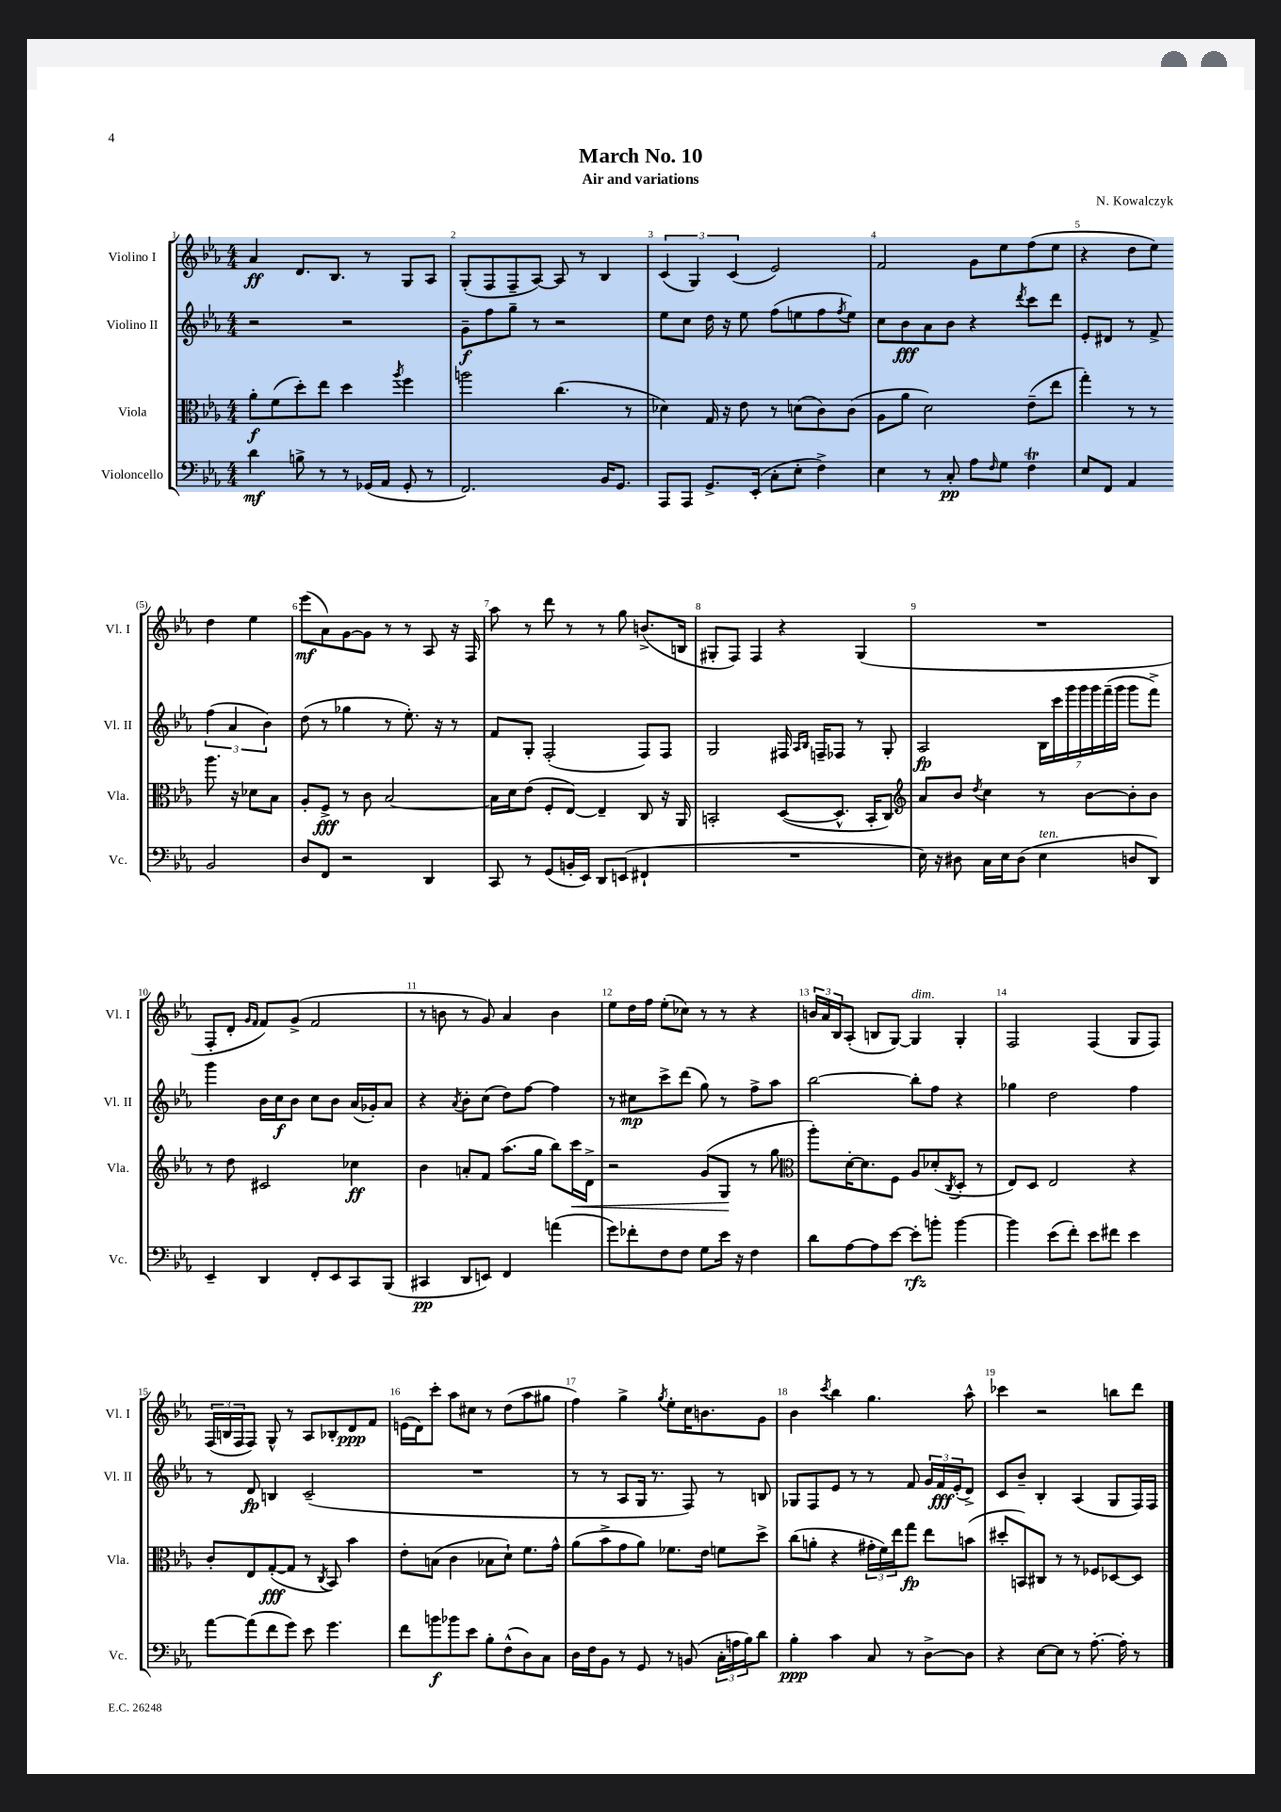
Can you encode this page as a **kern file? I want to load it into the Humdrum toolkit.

**kern	**dynam	**kern	**dynam	**kern	**dynam	**kern	**dynam
*part4	*part4	*part3	*part3	*part2	*part2	*part1	*part1
*staff4	*staff4	*staff3	*staff3	*staff2	*staff2	*staff1	*staff1
*I"Violoncello	*	*I"Viola	*	*I"Violino II	*	*I"Violino I	*
*I'Vc.	*	*I'Vla.	*	*I'Vl. II	*	*I'Vl. I	*
*clefF4	*	*clefC3	*	*clefG2	*	*clefG2	*
*k[b-e-a-]	*	*k[b-e-a-]	*	*k[b-e-a-]	*	*k[b-e-a-]	*
*M4/4	*	*M4/4	*	*M4/4	*	*M4/4	*
=1	=1	=1	=1	=1	=1	=1	=1
4d\	mf	8a-'\L	f	2r	.	4a-/	ff
.	.	(8f\	.	.	.	.	.
8Bn^\	.	8dd'\)	.	.	.	8.d/L	.
8r	.	8ee-\J	.	.	.	.	.
.	.	.	.	.	.	8.B-/J	.
8r	.	4dd\	.	2r	.	.	.
(16GG-X/LL	.	.	.	.	.	8r	.
16AA-/JJ	.	.	.	.	.	.	.
.	.	8qaa-/	.	.	.	.	.
8GG-'/	.	4ff\	.	.	.	8G/L	.
8r	.	.	.	.	.	8A-/J	.
=2	=2	=2	=2	=2	=2	=2	=2
2.FF/)	.	2aan\	.	8g~\L	f	(8G'/L	.
.	.	.	.	8ff\	.	8F/	.
.	.	.	.	8gg~\J	.	8F~/	.
.	.	.	.	8r	.	[8A-/J)	.
.	.	(4.cc\	.	2r	.	8A-/]	.
.	.	.	.	.	.	8r	.
16BB-/KL	.	.	.	.	.	4B-/	.
8.GG/J	.	.	.	.	.	.	.
.	.	8r	.	.	.	.	.
=3	=3	=3	=3	=3	=3	=3	=3
8AAA-/L	.	4d-X\)	.	8ee-\L	.	(6c/	.
8AAA-/J	.	.	.	8cc\J	.	.	.
.	.	.	.	.	.	6G/)	.
8.GG^/L	.	16G/	.	16dd\	.	.	.
.	.	16r	.	16r	.	.	.
.	.	.	.	.	.	(6c/	.
.	.	8e-\	.	8ee-\	.	.	.
(16EE-'/Jk	.	.	.	.	.	.	.
8C'\L	.	8r	.	(8ff\L	.	2e-/)	.
8E-'\J	.	(8dn\L	.	8een\	.	.	.
4F^\)	.	8c\)	.	8ff\	.	.	.
.	.	.	.	8qff/	.	.	.
.	.	(8c\J	.	8ee\J)	.	.	.
=4	=4	=4	=4	=4	=4	=4	=4
4E-\	.	8A-\L	.	8cc\L	.	2f/	.
.	.	8a-\J	.	8b-\	fff	.	.
8r	.	2d\)	.	8a-\	.	.	.
8C'/	pp	.	.	8b-\J	.	.	.
8A-\L	.	.	.	4r	.	8g\L	.
16qqF/	.	.	.	.	.	.	.
8G\J	.	.	.	.	.	8ee-\	.
.	.	.	.	8qddd/	.	.	.
4FT\	.	(8e-~\L	.	8ccc\L	.	(8ff\	.
.	.	8ee-\J	.	8ddd\J	.	8ee-\J	.
=5	=5	=5	=5	=5	=5	=5	=5
8E-/L	.	4gg'\)	.	8e-'/L	.	4r	.
8FF/J	.	.	.	8d#X/J	.	.	.
4AA-/	.	8r	.	8r	.	8dd\L	.
.	.	8r	.	8f^/	.	8ee-\J)	.
2BB-/	.	8.aa-\	.	(6ff\	.	4dd\	.
.	.	.	.	6a-/	.	.	.
.	.	16r	.	.	.	.	.
.	.	8d-X\L	.	.	.	4ee-\	.
.	.	.	.	6b-\)	.	.	.
.	.	8B-\J	.	.	.	.	.
!!LO:LB:g=z
=6	=6	=6	=6	=6	=6	=6	=6
8D/L	.	8A-'/L	.	(8dd\	.	(8eee-\L	mf
8FF/J	.	8F^/J	fff	8r	.	8a-\)	.
2r	.	8r	.	4gg-X\	.	[8g\	.
.	.	8c\	.	.	.	8g\J]	.
.	.	[2B-/	.	8r	.	8r	.
.	.	.	.	8.ee-'\)	.	8r	.
4DD/	.	.	.	.	.	8A-/	.
.	.	.	.	16r	.	.	.
.	.	.	.	8r	.	16r	.
.	.	.	.	.	.	16F/	.
=7	=7	=7	=7	=7	=7	=7	=7
8CC/	.	16B-\LL]	.	8f/L	.	8aa-\	.
.	.	16d\J	.	.	.	.	.
8r	.	(8e-\J	.	8G'/J	.	8r	.
(8GG/L	.	8F'/L	.	(2F'/	.	8ddd\	.
16BBn'/L	.	[8E-/J)	.	.	.	8r	.
16EE-/JJ)	.	.	.	.	.	.	.
8DD/L	.	4E-~/]	.	.	.	8r	.
(8EEn/J	.	.	.	.	.	8gg\	.
4FF#X`/	.	8C/	.	8F/L)	.	(8.bn^/L	.
.	.	16r	.	8F/J	.	.	.
.	.	16AA-/	.	.	.	16Bn/Jk	.
=8	=8	=8	=8	=8	=8	=8	=8
1r	.	2BBn'/	.	2G/	.	8G#X'/L	.
.	.	.	.	.	.	8F/J)	.
.	.	.	.	.	.	4F/	.
.	.	([8D/L	.	16F#X/	.	4r	.
.	.	.	.	16qqA-/LL	.	.	.
.	.	.	.	16qqB-/JJ	.	.	.
.	.	.	.	16Fn~/KL	.	.	.
.	.	8.D^^/J]	.	8F-X/J	.	.	.
.	.	.	.	8r	.	(4G#/	.
.	.	16BB'/KL	.	.	.	.	.
.	.	8C/J)	.	8G'/	.	.	.
=9	=9	=9	=9	=9	=9	=9	=9
*	*	*clefG2	*	*	*	*	*
16E-\)	.	8a-/L	.	2A-/	fp	1r	.
16r	.	.	.	.	.	.	.
8D#X\	.	8b-/J	.	.	.	.	.
.	.	8qdd/	.	.	.	.	.
16C\LL	.	4cc\	.	.	.	.	.
16E-\J	.	.	.	.	.	.	.
(8D#\J	.	.	.	.	.	.	.
!LO:TX:a:i:t=ten.	!	!	!	!	!	!	!
4E-\	.	8r	.	28B-\LL	.	.	.
.	.	.	.	28ccc\	.	.	.
.	.	.	.	28ggg\	.	.	.
.	.	.	.	28ggg\	.	.	.
.	.	[8b-\L	.	.	.	.	.
.	.	.	.	28ggg\	.	.	.
.	.	.	.	(28fff~\	.	.	.
.	.	.	.	28ggg\JJ	.	.	.
8Dn/L	.	8b-'\]	.	8ggg\L	.	.	.
8DD/J)	.	8b-\J	.	8fff^\J)	.	.	.
!!LO:LB:g=z
=10	=10	=10	=10	=10	=10	=10	=10
4EE-~/	.	8r	.	4ggg\	.	8F'/L	.
.	.	8dd\	.	.	.	8d'/J	.
.	.	.	.	.	.	16qqg/LL	.
.	.	.	.	.	.	16qqf/JJ	.
4DD/	.	2c#X/	.	16b-\LL	.	8f/L)	.
.	.	.	.	16cc\J	f	.	.
.	.	.	.	8b-\J	.	(8g^/J	.
8FF'/L	.	.	.	8cc\L	.	2f/	.
8EE-/	.	.	.	8b-\J	.	.	.
8CC/	.	4cc-X\	ff	(16a-/LL	.	.	.
.	.	.	.	16g-X'/J)	.	.	.
(8BBB-/J	.	.	.	8a-/J	.	.	.
=11	=11	=11	=11	=11	=11	=11	=11
4CC#X/	pp	4b-\	.	4r	.	8r	.
.	.	.	.	.	.	8bn\	.
.	.	.	.	8qa-/	.	.	.
8DD/L	.	8an'/L	.	8b-'\L	.	8r	.
8EEn/J)	.	8f/J	.	(8cc\J	.	8g/)	.
4FF/	.	(8.aa-\L	.	8dd\L)	.	4a-/	.
.	.	.	.	[8ff\J	.	.	.
.	.	16gg\Jk	.	.	.	.	.
(4an\	.	8bb-\L)	.	4ff\]	.	4b\	.
!	!	!	!LO:HP:b	!	!	!	!
.	.	16ccc\L	<	.	.	.	.
.	.	16d^\JJ	.	.	.	.	.
=12	=12	=12	=12	=12	=12	=12	=12
8g\L)	.	2r	.	8r	.	8ee-\L	.
8f-X'\	.	.	.	8cc#X\L	mp	16dd\L	.
.	.	.	.	.	.	16ff\JJ	.
8F\	.	.	.	8ccc^\	.	(8ee-'\L	.
8F\J	.	.	.	(8ddd\J	.	8cc-X\J)	.
8G\L	.	(8g/L	.	8gg\)	.	8r	.
16e-\Jk	.	8G/J	.	8r	.	8r	.
16r	.	.	.	.	.	.	.
4F\	.	8r	[	8ff^\L	.	4r	.
.	.	8gg\	.	8aa-\J	.	.	.
=13	=13	=13	=13	=13	=13	=13	=13
*	*	*clefC3	*	*	*	*	*
8d\L	.	8aa-'\L)	.	[2bb-\	.	24bn/LL	.
.	.	.	.	.	.	24a-/	.
.	.	.	.	.	.	24B-/J	.
[8A-\	.	[16d'\K	.	.	.	(8A-'/J	.
.	.	8.d\]	.	.	.	.	.
8A-\]	.	.	.	.	.	8Bn/L	.
[8e-\J	.	8F\J	.	.	.	[8G/J)	.
!	!	!	!	!	!	!LO:TX:a:i:t=dim.	!
8e-'\L]	rfz	8A-/L	.	8bb-'\L]	.	4G/]	.
8bn'\J	.	(8d-X'/	.	8ff\J	.	.	.
.	.	8qC/	.	.	.	.	.
[4b\	.	8D'/J	.	4r	.	4G'/	.
.	.	8r	.	.	.	.	.
=14	=14	=14	=14	=14	=14	=14	=14
4b\]	.	8E-/L)	.	4gg-X\	.	2F/	.
.	.	8D/J	.	.	.	.	.
(8e-\L	.	2E-/	.	2dd\	.	.	.
8f'\J)	.	.	.	.	.	.	.
8e-\L	.	.	.	.	.	(4F/	.
8f#X\J	.	.	.	.	.	.	.
4e-\	.	4r	.	4ff\	.	8G/L	.
.	.	.	.	.	.	8F/J)	.
!!LO:LB:g=z
=15	=15	=15	=15	=15	=15	=15	=15
[8a-\L	.	8c'/L	.	8r	.	(24F/LL	.
.	.	.	.	.	.	24Bn/	.
.	.	.	.	.	.	24F/J	.
(8a-\]	.	8E-/	.	8d/	fp	8F/J)	.
8f\	.	([8G'/	fff	4Bn/	.	8G^^/	.
8g\J)	.	8G/J]	.	.	.	8r	.
8e-\	.	8r	.	(2c~/	.	8A-/L	.
.	.	8qC/	.	.	.	.	.
4.g\	.	8BB-/)	.	.	.	8B-X'/	.
.	.	4b-\	.	.	.	8d/	ppp
.	.	.	.	.	.	8f/J	.
=16	=16	=16	=16	=16	=16	=16	=16
8f\L	.	8e-'\L	.	1r	.	(16en\LL	.
.	.	.	.	.	.	16d\J)	.
8bn\	f	(8Bn\J	.	.	.	8ccc'\J	.
8b-X\	.	4c\	.	.	.	8aa-\L	.
8e-\J	.	.	.	.	.	8cc#X\J	.
8B-'\L	.	8B-X\L	.	.	.	8r	.
(8F^^\	.	8d`\J)	.	.	.	(8dd\L	.
8D\)	.	8.f\L	.	.	.	8aa-\	.
8C\J	.	.	.	.	.	8gg#X\J	.
.	.	16g^^\Jk	.	.	.	.	.
=17	=17	=17	=17	=17	=17	=17	=17
16D\LL	.	(8a-\L	.	8r	.	4ff\)	.
16F\J	.	.	.	.	.	.	.
8BB-\J	.	8b-^\	.	8r	.	.	.
8r	.	8g\	.	8A-/L	.	4gg^\	.
8GG/	.	8a-\J)	.	16G/Jk	.	.	.
.	.	.	.	8.r	.	.	.
.	.	.	.	.	.	8qgg/	.
8r	.	8.f-X\L	.	.	.	8ee-'\L	.
(8BBn/	.	.	.	8F/)	.	16cc\K	.
.	.	16e-\Jk	.	.	.	8.bn\	.
24C'\LL	.	8fn\L	.	8r	.	.	.
24An\	.	.	.	.	.	.	.
24B-\J)	.	.	.	.	.	.	.
8d\J	.	8dd^\J	.	8Bn/	.	8g\J	.
=18	=18	=18	=18	=18	=18	=18	=18
4B-'\	ppp	(8cc\L	.	8G-X/L	.	4b-\	.
.	.	8an'\J	.	8F/	.	.	.
.	.	.	.	.	.	8qccc/	.
4c\	.	4r	.	8e-/J	.	4bb-\	.
.	.	.	.	8r	.	.	.
8C/	.	24g#X'\LL	.	8r	.	4.gg\	.
.	.	24f\)	.	.	.	.	.
.	.	24ee-\J	.	.	.	.	.
8r	.	8gg\J	fp	8f/	.	.	.
[8D^\L	.	8ee-\L	.	24g/LL	.	.	.
.	.	.	.	24f/	fff	.	.
.	.	.	.	(24e-'/J	.	.	.
8D\J]	.	(8bn\J	.	8d^/J)	.	8aa-^^\	.
=19	=19	=19	=19	=19	=19	=19	=19
4r	.	8dd#X'/L	.	8c/L	.	4ccc-X\	.
.	.	8BBn/)	.	8b-~/J	.	.	.
[8E-\L	.	8C#X/J	.	4B-'/	.	2r	.
8E-\J]	.	8r	.	.	.	.	.
8r	.	8r	.	(4A-/	.	.	.
[8.A-'\	.	8F-X/L	.	.	.	.	.
.	.	[8D-X/	.	8G/L	.	8bbn\L	.
16A-'\]	.	.	.	.	.	.	.
8r	.	8D-/J]	.	16F/L)	.	8ddd\J	.
.	.	.	.	16F/JJ	.	.	.
==	==	==	==	==	==	==	==
*-	*-	*-	*-	*-	*-	*-	*-
